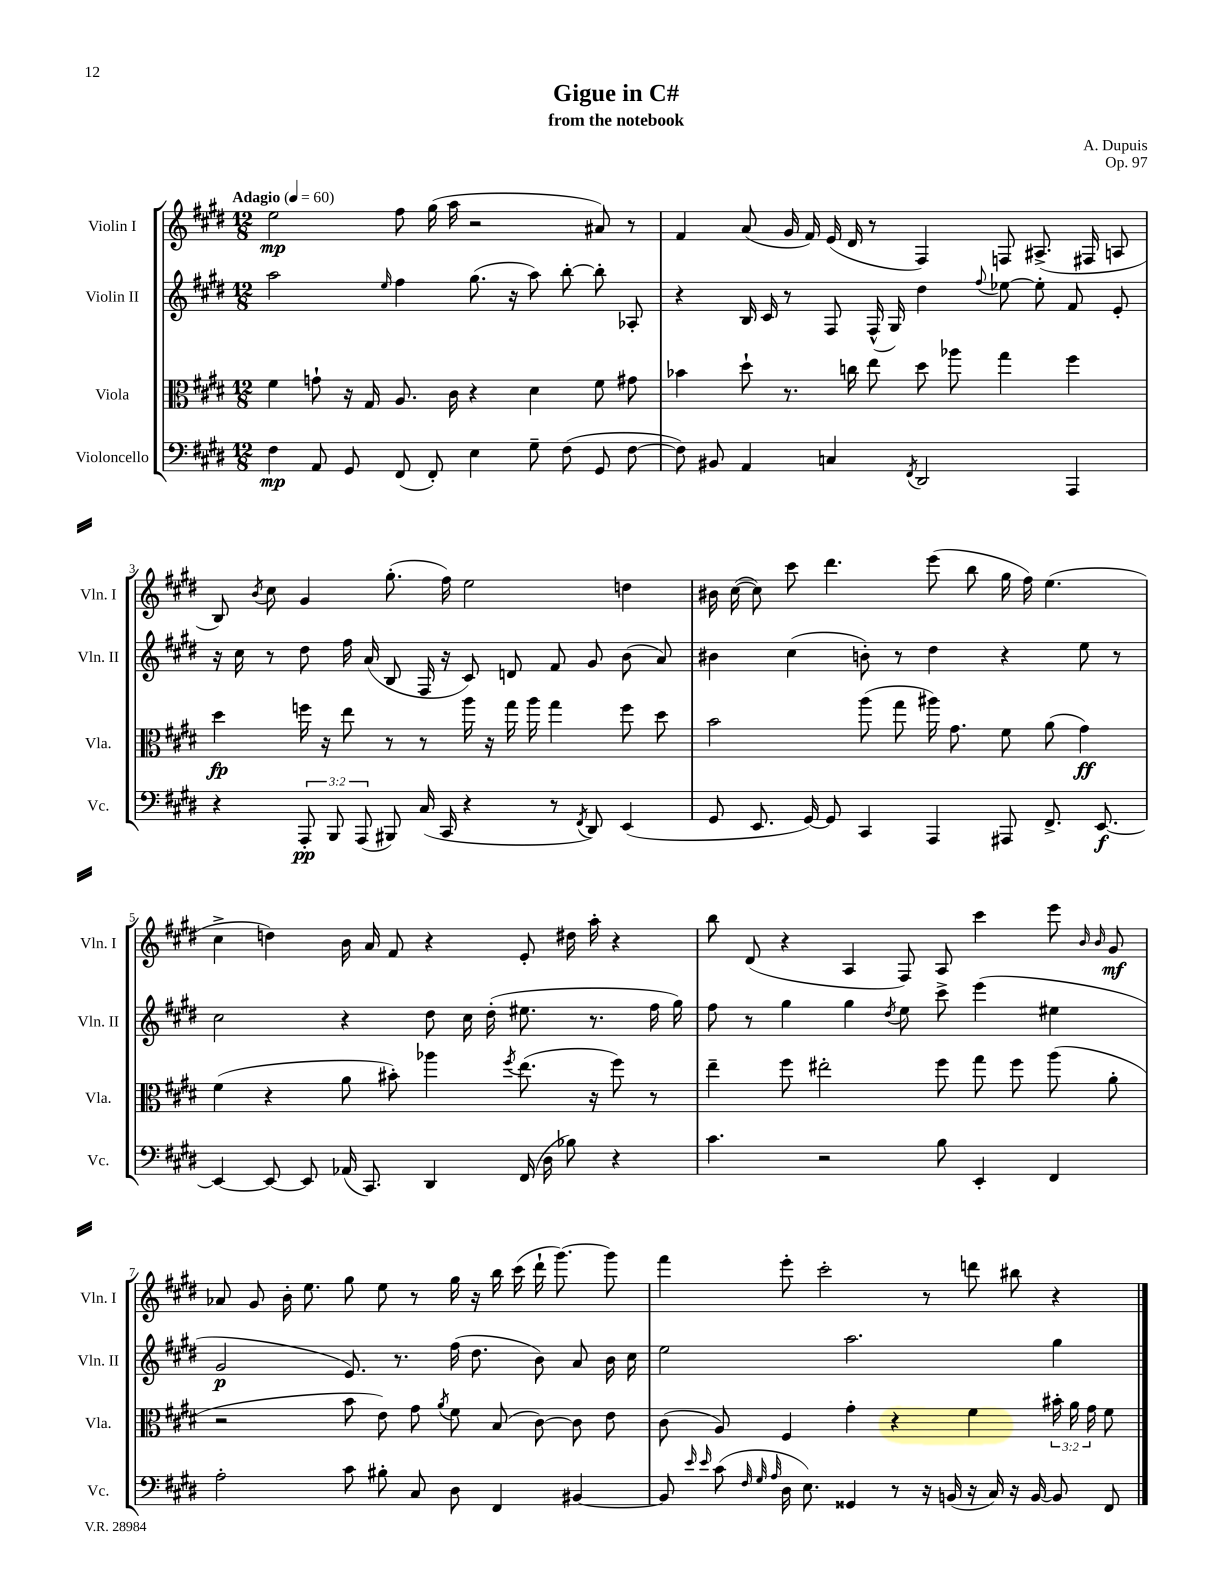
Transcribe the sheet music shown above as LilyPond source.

\header { title = "Gigue in C#" composer = "A. Dupuis" subtitle = "from the notebook" opus = "Op. 97" }
<<
\new StaffGroup <<
\new Staff = "s0" \with { instrumentName = "Violin I" shortInstrumentName = "Vln. I" } {
    \clef treble \key e \major \numericTimeSignature \time 12/8 \tempo "Adagio" 4 = 60
    \autoBeamOff e''2\mp fis''8 gis''16( a''16 r2 ais'8) r8 |
    fis'4 a'8( gis'16 fis'16) e'16( dis'16 r8 fis4) f8 ais8.->( fis16 a8 |
    b8) \acciaccatura { b'8 } cis''8 gis'4 gis''8.-.( fis''16) e''2 d''4 |
    bis'16 cis''16~( cis''8) cis'''8 dis'''4. e'''8( b''8 gis''16 fis''16) e''4.( |
    cis''4-> d''4) b'16 a'16 fis'8 r4 e'8-. dis''16 a''16-. r4 |
    b''8 dis'8( r4 a4 fis8) a8 cis'''4 e'''8 \grace { b'16 b'16 } gis'8\mf |
    aes'8 gis'8 b'16-. e''8. gis''8 e''8 r8 gis''16 r16 b''16 cis'''16( dis'''16-! gis'''8.~) gis'''8 |
    fis'''4 e'''8-. cis'''2-. r8 d'''8 bis''8 r4 \bar "|." |
}
\new Staff = "s1" \with { instrumentName = "Violin II" shortInstrumentName = "Vln. II" } {
    \clef treble \key e \major \numericTimeSignature \time 12/8
    \autoBeamOff a''2 \grace { e''16 } fis''4 gis''8.( r16 a''8) b''8~-. b''8-. aes8-. |
    r4 b16 cis'16 r8 fis8 fis16-^( gis16) dis''4 \appoggiatura { fis''8 } ees''8~ ees''8-. fis'8 e'8-. |
    r16 cis''16 r8 dis''8 fis''16 a'16( b8 fis16 r16 cis'8) d'8 fis'8 gis'8 b'8( a'8) |
    bis'4 cis''4( b'8-.) r8 dis''4 r4 e''8 r8 |
    cis''2 r4 dis''8 cis''16 dis''16-.( eis''8. r8. fis''16 gis''16) |
    fis''8 r8 gis''4 gis''4 \acciaccatura { dis''8 } e''8 cis'''8-> e'''4( eis''4 |
    gis'2\p e'8.) r8. fis''16( dis''8. b'8) a'8 b'16 cis''16 |
    e''2 a''2. gis''4 \bar "|." |
}
\new Staff = "s2" \with { instrumentName = "Viola" shortInstrumentName = "Vla." } {
    \clef alto \key e \major \numericTimeSignature \time 12/8 \override Staff.TupletNumber.text = #tuplet-number::calc-fraction-text
    \autoBeamOff fis'4 g'8-! r16 gis16 a8. cis'16 r4 dis'4 fis'8 gis'8 |
    bes'4 dis''8-! r8. c''16 e''8 dis''8 aes''8 gis''4 fis''4 |
    dis''4\fp f''16 r16 e''8 r8 r8 a''16 r16 gis''16 a''16 gis''4 f''8 dis''8 |
    b'2 a''8( gis''8 ais''16) gis'8. fis'8 a'8( gis'4\ff) |
    fis'4( r4 a'8 bis'8-.) aes''4 \acciaccatura { fis''8 } e''8.( r16 fis''8) r8 |
    e''4-- fis''8 eis''2-. fis''8 gis''8 fis''8 a''8( a'8-. |
    r2 b'8 e'8) gis'8 \acciaccatura { a'8 } fis'8 b8( cis'8~) cis'8 e'8 |
    cis'8( a8) fis4 gis'4-. r4 fis'4 \tuplet 3/2 { bis'16-. a'16 gis'16 } fis'8 \bar "|." |
}
\new Staff = "s3" \with { instrumentName = "Violoncello" shortInstrumentName = "Vc." } {
    \clef bass \key e \major \numericTimeSignature \time 12/8 \override Staff.TupletNumber.text = #tuplet-number::calc-fraction-text
    \autoBeamOff fis4\mp a,8 gis,8 fis,8( fis,8-.) e4 gis8-- fis8( gis,8 fis8~ |
    fis8) bis,8 a,4 c4 \acciaccatura { fis,8 } dis,2 a,,4 |
    r4 \tuplet 3/2 { a,,8-.\pp b,,8 a,,8( } bis,,8) cis16( cis,16 r4 r8 \acciaccatura { fis,8 } dis,8) e,4( |
    gis,8 e,8. gis,16~) gis,8 cis,4 a,,4 ais,,8 fis,8.-> e,8.~\f |
    e,4~ e,8~ e,8 aes,16( cis,8.) dis,4 fis,16( dis16 bes8) r4 |
    cis'4. r2 b8 e,4-. fis,4 |
    a2-. cis'8 bis8-. cis8 dis8 fis,4 bis,4~ |
    bis,8 \grace { e'16 e'16 } cis'8( \grace { fis32 gis32 a32 } dis16 e8.) gisis,4 r8 r16 b,16( r16 cis16) r16 b,16~ b,8 fis,8 \bar "|." |
}
>>
>>
